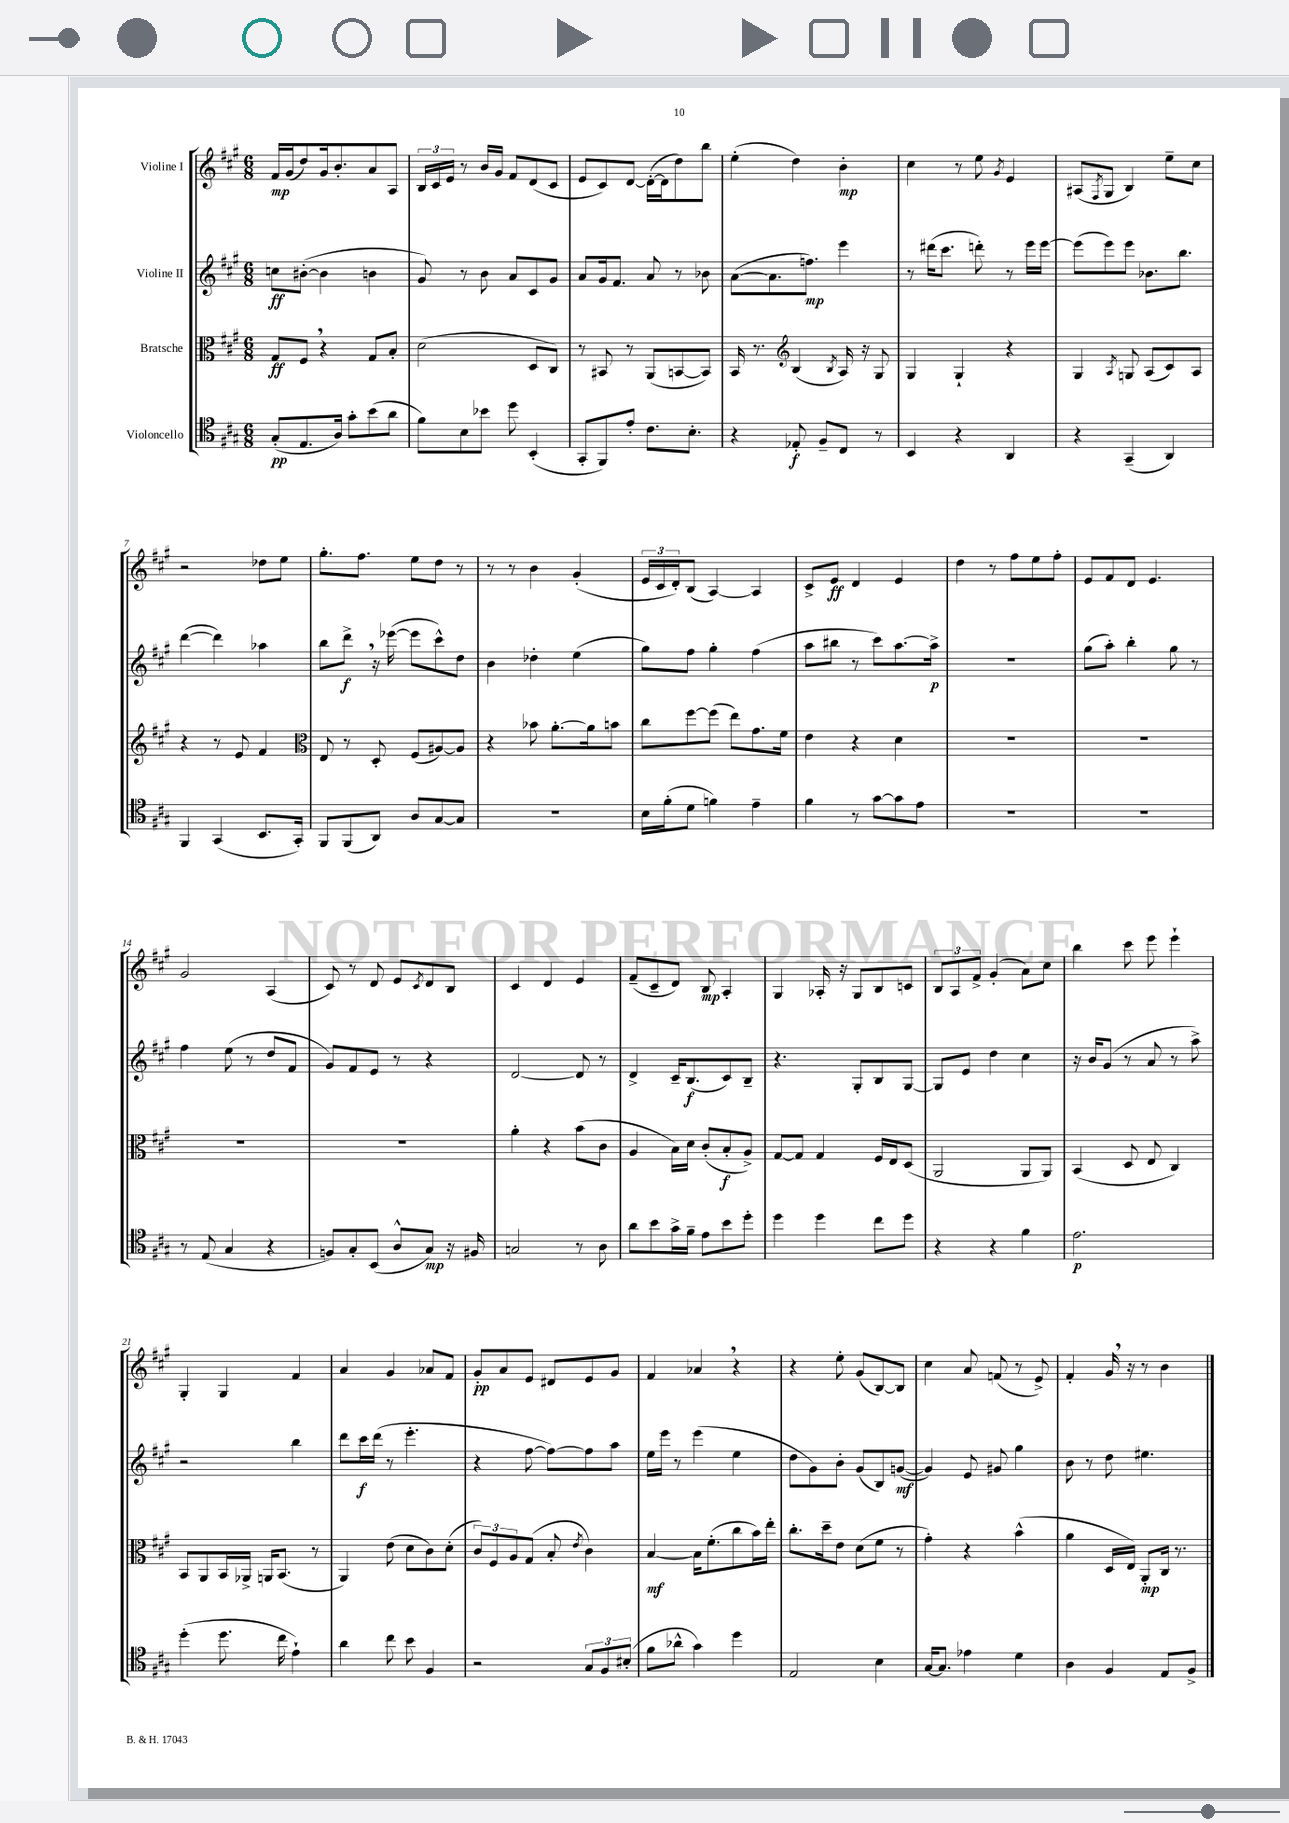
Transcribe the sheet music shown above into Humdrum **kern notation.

**kern	**dynam	**kern	**dynam	**kern	**dynam	**kern	**dynam
*part4	*part4	*part3	*part3	*part2	*part2	*part1	*part1
*staff4	*staff4	*staff3	*staff3	*staff2	*staff2	*staff1	*staff1
*I"Violoncello	*	*I"Bratsche	*	*I"Violine II	*	*I"Violine I	*
*clefC4	*	*clefC3	*	*clefG2	*	*clefG2	*
*k[f#c#g#]	*	*k[f#c#g#]	*	*k[f#c#g#]	*	*k[f#c#g#]	*
*M6/8	*	*M6/8	*	*M6/8	*	*M6/8	*
=1	=1	=1	=1	=1	=1	=1	=1
(8G#'/L	pp	8G#/L	ff	8ccn\L	ff	16f#/LL	mp
.	.	.	.	.	.	(16g#/J	.
8.E/	.	8F#,/J	.	([8b#X'\J	.	8dd/)	.
.	.	4r	.	4b#\]	.	16g#/k	.
16A/Jk)	.	.	.	.	.	8.b'/	.
8g#'\L	.	.	.	.	.	.	.
(8b\	.	8G#/L	.	4bn\	.	8a/	.
8a\J	.	8B'/J	.	.	.	8A/J	.
=2	=2	=2	=2	=2	=2	=2	=2
8f#\L)	.	(2d\	.	8g#/)	.	24B/LL	.
.	.	.	.	.	.	24c#/	.
.	.	.	.	.	.	24e/JJ	.
8B\	.	.	.	8r	.	8r	.
8b-X\J	.	.	.	8b\	.	16b/LL	.
.	.	.	.	.	.	16g#/JJ	.
8dd\	.	.	.	8a/L	.	8f#/L	.
(4BB'/	.	8D/L	.	8c#/	.	(8d/	.
.	.	8C#/J)	.	8g#/J	.	8c#/J	.
=3	=3	=3	=3	=3	=3	=3	=3
8GG#'/L	.	8r	.	8a/L	.	8e/L	.
8FF#/)	.	8BB#X/	.	16g#/k	.	8c#/)	.
.	.	.	.	8.f#/J	.	.	.
8e'/J	.	8r	.	.	.	[8d/J	.
8.c#\L	.	(8AA/L	.	8a/	.	(16d'\LL_	.
.	.	.	.	.	.	16d\J]	.
.	.	[8BBn/	.	8r	.	8dd\)	.
8.B'\J	.	.	.	.	.	.	.
.	.	8BB/J])	.	8b-X\	.	8bb\J	.
=4	=4	=4	=4	=4	=4	=4	=4
4r	.	16BB/	.	([8a\L	.	(4ee'\	.
.	.	8.r	.	.	.	.	.
.	.	.	.	8.a\]	.	.	.
*	*	*clefG2	*	*	*	*	*
8E-X'/	f	(4B/	.	.	.	4dd\)	.
.	.	.	.	8.ffn\J)	mp	.	.
8F#~/L	.	.	.	.	.	.	.
.	.	8qB/	.	.	.	.	.
8C#/J	.	16A/)	.	4eee\	.	4b'\	mp
.	.	16r	.	.	.	.	.
8r	.	8G#/	.	.	.	.	.
=5	=5	=5	=5	=5	=5	=5	=5
4BB/	.	4G#/	.	8r	.	4cc#\	.
.	.	.	.	(16ddd#X\KL	.	.	.
.	.	.	.	8.ccc#\J	.	.	.
4r	.	4G#`/	.	.	.	8r	.
.	.	.	.	8dddn'\)	.	8ee\	.
.	.	.	.	.	.	8qg#/	.
4AA/	.	4r	.	8r	.	4e/	.
.	.	.	.	16eee\LL	.	.	.
.	.	.	.	[16eee\JJ	.	.	.
=6	=6	=6	=6	=6	=6	=6	=6
4r	.	4G#/	.	(8eee\L]	.	(8A#X/L	.
.	.	.	.	.	.	8qF#/	.
.	.	.	.	8eee\)	.	8G#/J	.
.	.	8qA/	.	.	.	.	.
(4GG#~/	.	8Gn/	.	8eee\J	.	4B/)	.
.	.	(8A/L	.	8.b-X\L	.	.	.
4AA/)	.	8c#/)	.	.	.	8ee~\L	.
.	.	.	.	8.bb\J	.	.	.
.	.	8A/J	.	.	.	8cc#\J	.
!!LO:LB:g=z
=7	=7	=7	=7	=7	=7	=7	=7
4FF#/	.	4r	.	([4ddd\	.	2r	.
(4GG#/	.	8r	.	4ddd\])	.	.	.
.	.	8e/	.	.	.	.	.
8.BB/L	.	4f#/	.	4aa-X\	.	8dd-X\L	.
.	.	.	.	.	.	8ee\J	.
16GG#'/Jk)	.	.	.	.	.	.	.
=8	=8	=8	=8	=8	=8	=8	=8
*	*	*clefC3	*	*	*	*	*
8FF#/L	.	8E/	.	8bb\L	.	8.gg#'\L	.
(8FF#/	.	8r	.	8ddd^,\J	f	.	.
.	.	.	.	.	.	8.ff#\J	.
8AA/J)	.	8D'/	.	16r	.	.	.
.	.	.	.	([16eee-X\	.	.	.
8A/L	.	(8F#/L	.	8eee-\L]	.	8ee\L	.
[8G#/	.	[8A#X/)	.	8ccc#^^\)	.	8dd\J	.
8G#/J]	.	8A#/J]	.	8dd\J	.	8r	.
=9	=9	=9	=9	=9	=9	=9	=9
2.r	.	4r	.	4b\	.	8r	.
.	.	.	.	.	.	8r	.
.	.	8b-X\	.	4dd-X'\	.	4b\	.
.	.	[8.a'\L	.	.	.	.	.
.	.	.	.	(4ee\	.	(4g#'/	.
.	.	16a\k]	.	.	.	.	.
.	.	8bn\J	.	.	.	.	.
=10	=10	=10	=10	=10	=10	=10	=10
16B\LL	.	8cc#\L	.	8gg#\L)	.	24e/LL	.
.	.	.	.	.	.	24c#/	.
(16f#'\J	.	.	.	.	.	.	.
.	.	.	.	.	.	24d'/J)	.
8d\J	.	[8ff#\	.	8ff#\J	.	(8B/J	.
4fn\)	.	(8ff#\J]	.	4gg#'\	.	[4A/)	.
.	.	8ee\L)	.	.	.	.	.
4e~\	.	8.g#\	.	(4ff#\	.	4A/]	.
.	.	16f#\Jk	.	.	.	.	.
=11	=11	=11	=11	=11	=11	=11	=11
4f#\	.	4e\	.	8aa\L	.	8c#^/L	.
.	.	.	.	8bb#X\J	.	8e/J	ff
8r	.	4r	.	8r	.	4d/	.
[8g#\L	.	.	.	8ccc#\L)	.	.	.
8g#\]	.	4d\	.	[8.aa\	.	4e/	.
8e\J	.	.	.	.	.	.	.
.	.	.	.	16aa^\Jk]	p	.	.
=12	=12	=12	=12	=12	=12	=12	=12
2.r	.	2.r	.	2.r	.	4dd\	.
.	.	.	.	.	.	8r	.
.	.	.	.	.	.	8ff#\L	.
.	.	.	.	.	.	8ee\	.
.	.	.	.	.	.	8ff#'\J	.
=13	=13	=13	=13	=13	=13	=13	=13
2.r	.	2.r	.	(8gg#\L	.	8e/L	.
.	.	.	.	8aa'\J)	.	8f#/	.
.	.	.	.	4bb'\	.	8d/J	.
.	.	.	.	.	.	4.e/	.
.	.	.	.	8gg#\	.	.	.
.	.	.	.	8r	.	.	.
!!LO:LB:g=z
=14	=14	=14	=14	=14	=14	=14	=14
8r	.	2.r	.	4ff#\	.	2g#/	.
(8E/	.	.	.	.	.	.	.
4G#/	.	.	.	(8ee\	.	.	.
.	.	.	.	8r	.	.	.
4r	.	.	.	8dd/L	.	(4A/	.
.	.	.	.	8f#/J	.	.	.
=15	=15	=15	=15	=15	=15	=15	=15
8Fn/L)	.	2.r	.	8g#/L)	.	8c#/)	.
8G#'/	.	.	.	8f#/	.	8r	.
(8BB/J	.	.	.	8e/J	.	8d/	.
8A^^/L	.	.	.	8r	.	8e/L	.
.	.	.	.	.	.	8qc#/	.
8G#/J)	mp	.	.	4r	.	8d/	.
16r	.	.	.	.	.	8B/J	.
16F#X/	.	.	.	.	.	.	.
=16	=16	=16	=16	=16	=16	=16	=16
2Gn/	.	4a'\	.	[2d/	.	4c#/	.
.	.	4r	.	.	.	4d/	.
8r	.	(8b\L	.	8d/]	.	4e/	.
8A\	.	8c#\J	.	8r	.	.	.
=17	=17	=17	=17	=17	=17	=17	=17
8a\L	.	4A/	.	4d^/	.	(8f#~/L	.
8b\	.	.	.	.	.	8c#~/	.
16g#^\L	.	16B\LL)	.	16c#~/KL	.	8d/J)	.
16f#~\JJ	.	16d\JJ	.	(8.B/	f	.	.
8e\L	.	(8c#'/L	.	.	.	8B/	mp
8b\	.	8B'/	f	8c#/)	.	4A'/	.
8dd'\J	.	8A^/J)	.	8B~/J	.	.	.
=18	=18	=18	=18	=18	=18	=18	=18
4dd\	.	[8G#/L	.	4.r	.	4G#/	.
.	.	8G#/J]	.	.	.	.	.
4dd\	.	4G#/	.	.	.	16A-X'/	.
.	.	.	.	.	.	16r	.
.	.	.	.	8G#'/L	.	8G#/L	.
8cc#\L	.	16F#/LL	.	8B/	.	8B/	.
.	.	16E/J	.	.	.	.	.
8dd\J	.	(8D/J	.	[8G#/J	.	8cn/J	.
=19	=19	=19	=19	=19	=19	=19	=19
4r	.	2AA/	.	8G#/L]	.	12B/L	.
.	.	.	.	.	.	12A/	.
.	.	.	.	8e/J	.	.	.
.	.	.	.	.	.	12f#^/J	.
4r	.	.	.	4dd\	.	(4g#'/	.
4f#\	.	8AA/L	.	4cc#\	.	8a\L)	.
.	.	8AA/J)	.	.	.	8cc#\J	.
=20	=20	=20	=20	=20	=20	=20	=20
2.e\	p	(4BB/	.	16r	.	4bb\	.
.	.	.	.	16b/KL	.	.	.
.	.	.	.	(8g#/J	.	.	.
.	.	8D/	.	8r	.	8ccc#\	.
.	.	8E/	.	8a/	.	8eee\	.
.	.	4C#/)	.	8r	.	4eee`\	.
.	.	.	.	8aa^\)	.	.	.
!!LO:LB:g=z
=21	=21	=21	=21	=21	=21	=21	=21
(4dd'\	.	8BB/L	.	2r	.	4G#'/	.
.	.	8AA/	.	.	.	.	.
8.dd\	.	16BB/L	.	.	.	4G#/	.
.	.	16AA-X^/JJ	.	.	.	.	.
.	.	16AAn/KL	.	.	.	.	.
16cc#\	.	(8.BB/J	.	.	.	.	.
4e`\)	.	.	.	4bb\	.	4f#/	.
.	.	8r	.	.	.	.	.
=22	=22	=22	=22	=22	=22	=22	=22
4a\	.	4AA/)	.	8ddd\L	.	4a/	.
.	.	.	.	16ccc#\L	f	.	.
.	.	.	.	(16ddd\JJ	.	.	.
8cc#\	.	(8e\	.	8r	.	4g#/	.
8b\	.	8d\L	.	4.eee'\	.	.	.
4F#/	.	8c#\)	.	.	.	8a-X/L	.
.	.	(8d'\J	.	.	.	8f#/J	.
=23	=23	=23	=23	=23	=23	=23	=23
2r	.	12c#/L)	.	4r	.	8g#'/L	pp
.	.	12F#/	.	.	.	.	.
.	.	.	.	.	.	8a/	.
.	.	12A/	.	.	.	.	.
.	.	(8G#/J	.	[8ff#\	.	8e/J	.
.	.	8B'/	.	8ff#\L_)	.	8d#X/L	.
.	.	8qe/	.	.	.	.	.
12G#/L	.	4c#\)	.	8ff#\]	.	8e/	.
12F#/	.	.	.	.	.	.	.
.	.	.	.	8aa\J	.	8g#/J	.
(12B#X'/J	.	.	.	.	.	.	.
=24	=24	=24	=24	=24	=24	=24	=24
8f#\L	.	[4B/	mf	16ee\LL	.	4f#/	.
.	.	.	.	16eee\JJ	.	.	.
8a-X^^\J	.	.	.	8r	.	.	.
4g#\)	.	16B\KL]	.	(4eee\	.	4a-X,/	.
.	.	(8.f#'\	.	.	.	.	.
4dd\	.	8cc#\	.	4ee\	.	4r	.
.	.	16b\L)	.	.	.	.	.
.	.	16ee'\JJ	.	.	.	.	.
=25	=25	=25	=25	=25	=25	=25	=25
2E/	.	8.cc#'\L	.	8dd\L	.	4r	.
.	.	.	.	8g#\)	.	.	.
.	.	16dd~\k	.	.	.	.	.
.	.	8e\J	.	8b'\J	.	8ee'\	.
.	.	(8d\L	.	(8g#/L	.	(8g#/L	.
4B\	.	8f#\J	.	8B/)	.	[8B/)	.
.	.	8r	.	([8gn/J	mf	8B/J]	.
=26	=26	=26	=26	=26	=26	=26	=26
[16G#/KL	.	4g#'\)	.	4g/])	.	4cc#\	.
8.G#/J]	.	.	.	.	.	.	.
4e-X\	.	4r	.	8e/	.	8a/	.
.	.	.	.	8g#X/	.	(8fn/	.
4d\	.	(4b^^\	.	4gg#\	.	8r	.
.	.	.	.	.	.	8e^/)	.
=27	=27	=27	=27	=27	=27	=27	=27
4A\	.	4a\	.	8b\	.	4f#'/	.
.	.	.	.	8r	.	.	.
4F#/	.	16D/LL	.	8dd\	.	16g#,/	.
.	.	16E/JJ)	.	.	.	16r	.
.	.	8AA'/L	mp	4.ee#X\	.	8r	.
8E/L	.	16C#/Jk	.	.	.	4b\	.
.	.	8.r	.	.	.	.	.
8F#^/J	.	.	.	.	.	.	.
==	==	==	==	==	==	==	==
*-	*-	*-	*-	*-	*-	*-	*-
